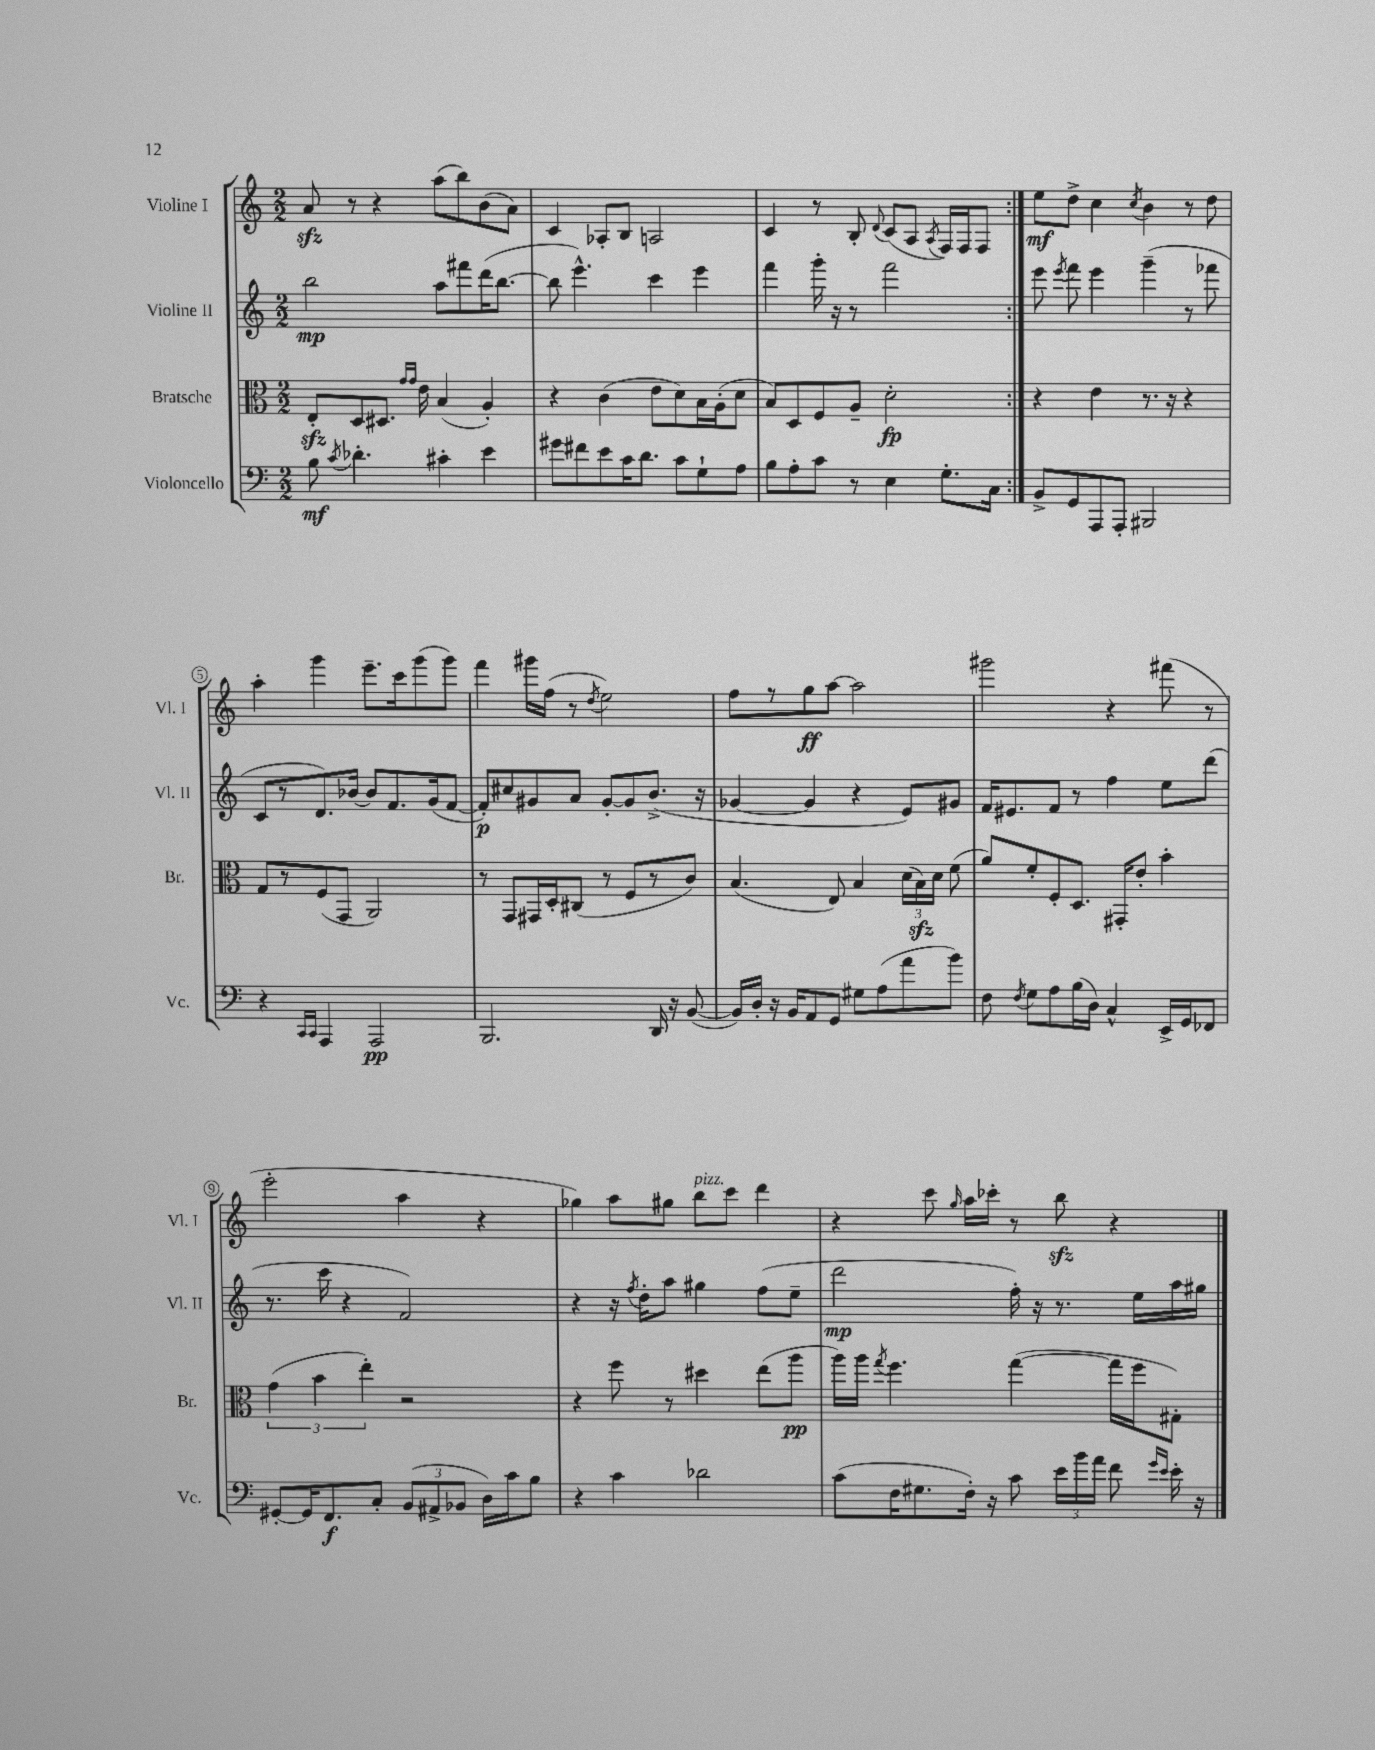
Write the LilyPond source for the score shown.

<<
\new StaffGroup <<
\new Staff = "s0" \with { instrumentName = "Violine I" shortInstrumentName = "Vl. I" } {
    \clef treble \key c \major \numericTimeSignature \time 2/2
    \autoBeamOff \repeat volta 2 { a'8\sfz r8 r4 a''8[( b''8) b'8( a'8]) |
    c'4 aes8[-. b8] a2 |
    c'4 r8 b8-. \appoggiatura { d'8 } c'8[( a8] \acciaccatura { a8 } f16[) f16 f8] | }
    e''8[\mf d''8]-> c''4 \acciaccatura { c''8 } b'4 r8 d''8 |
    a''4-. g'''4 e'''8.[-- c'''16 g'''8( g'''8]) |
    f'''4 gis'''16[ f''16]( r8 \acciaccatura { d''8 } e''2) |
    f''8[ r8 g''8\ff a''8]~ a''2 |
    gis'''2 r4 fis'''8( r8 |
    e'''2-. a''4 r4 |
    ges''4) a''8[ gis''8] b''8[^\markup { \italic "pizz." } c'''8] d'''4 |
    r4 c'''8 \grace { g''16 } a''16[ ces'''16]-. r8 b''8\sfz r4 \bar "|." |
}
\new Staff = "s1" \with { instrumentName = "Violine II" shortInstrumentName = "Vl. II" } {
    \clef treble \key c \major \numericTimeSignature \time 2/2
    \autoBeamOff \repeat volta 2 { b''2\mp a''8[ fis'''8 d'''16( b''8.]~ |
    b''8 e'''4.-^) c'''4 e'''4 |
    f'''4 g'''16-. r16 r8 f'''2 | }
    e'''8 \acciaccatura { e'''8 } f'''8 e'''4 g'''4--( r8 fes'''8 |
    c'8[ r8 d'8.) bes'16]~ bes'8[ f'8. g'16( f'8]~ |
    f'8[-.\p) cis''8 gis'8 a'8] gis'8[~-. gis'8 b'8.]->( r16 |
    ges'4~ ges'4 r4 e'8[) gis'8] |
    f'16[ eis'8. f'8] r8 f''4 e''8[ d'''8]( |
    r8. c'''16 r4 f'2) |
    r4 r16 \acciaccatura { f''8 } d''16[-. a''8] gis''4 f''8[( e''8]-- |
    d'''2\mp f''16-.) r16 r8. e''16[ a''16 gis''16] \bar "|." |
}
\new Staff = "s2" \with { instrumentName = "Bratsche" shortInstrumentName = "Br." } {
    \clef alto \key c \major \numericTimeSignature \time 2/2
    \autoBeamOff \repeat volta 2 { e8[-.\sfz d8 dis8.] \grace { g'16[ g'16] } e'16 b4( a4-.) |
    r4 c'4( e'8[ d'8) b16 a16-.( d'8] |
    b8[) d8 f8 a8]-- d'2-.\fp | }
    r4 e'4 r8. r16 r4 |
    g8[ r8 f8( g,8] a,2) |
    r8 g,8[ gis,16 d16-. cis8]( r8 f8[ r8 c'8]) |
    b4.( e8) b4 \tuplet 3/2 { d'16[( b16\sfz) d'16] } f'8( |
    a'8[) f'8-. f8-. d8.] gis,16[-. e'8]-. b'4-. |
    \tuplet 3/2 { g'4( b'4 e''4-.) } r2 |
    r4 f''8 r8 dis''4 e''8[( a''8]\pp |
    a''16[) a''16] \acciaccatura { g''8 } f''4. g''4~( g''16[ f''16 gis8]-.) \bar "|." |
}
\new Staff = "s3" \with { instrumentName = "Violoncello" shortInstrumentName = "Vc." } {
    \clef bass \key c \major \numericTimeSignature \time 2/2
    \autoBeamOff \repeat volta 2 { b8\mf \acciaccatura { c'8 } des'4.-. cis'4-. e'4 |
    gis'8[ fis'8 e'8 c'16 d'8.] c'8[ g8-! a8] |
    b8[ a8-. c'8] r8 e4 g8.[-. c16] | }
    b,8[-> g,8 a,,8 a,,8]-. bis,,2 |
    r4 \grace { c,16[ c,16] } a,,4 a,,2\pp |
    b,,2. d,16 r16 b,8~( |
    b,16[) d16]-. r16 b,16[ a,8 g,8] gis8[ a8( a'8 b'8]) |
    f8 \acciaccatura { f8 } g8[ a8 b16( d16]) c4-^ e,16[-> g,16 fes,8] |
    gis,8[~-. gis,16 f,8.\f c8]-. \tuplet 3/2 { b,8[( ais,8-> bes,8] } d16[) c'16 b8] |
    r4 c'4 des'2 |
    c'8[( f16 gis8. f16]-.) r16 c'8 \tuplet 3/2 { e'16[ b'16 a'16] } f'8 \grace { g'16[ e'16] } e'16-. r16 \bar "|." |
}
>>
>>
\layout { \context { \Score \override BarNumber.stencil = #(make-stencil-circler 0.1 0.3 ly:text-interface::print) } }
